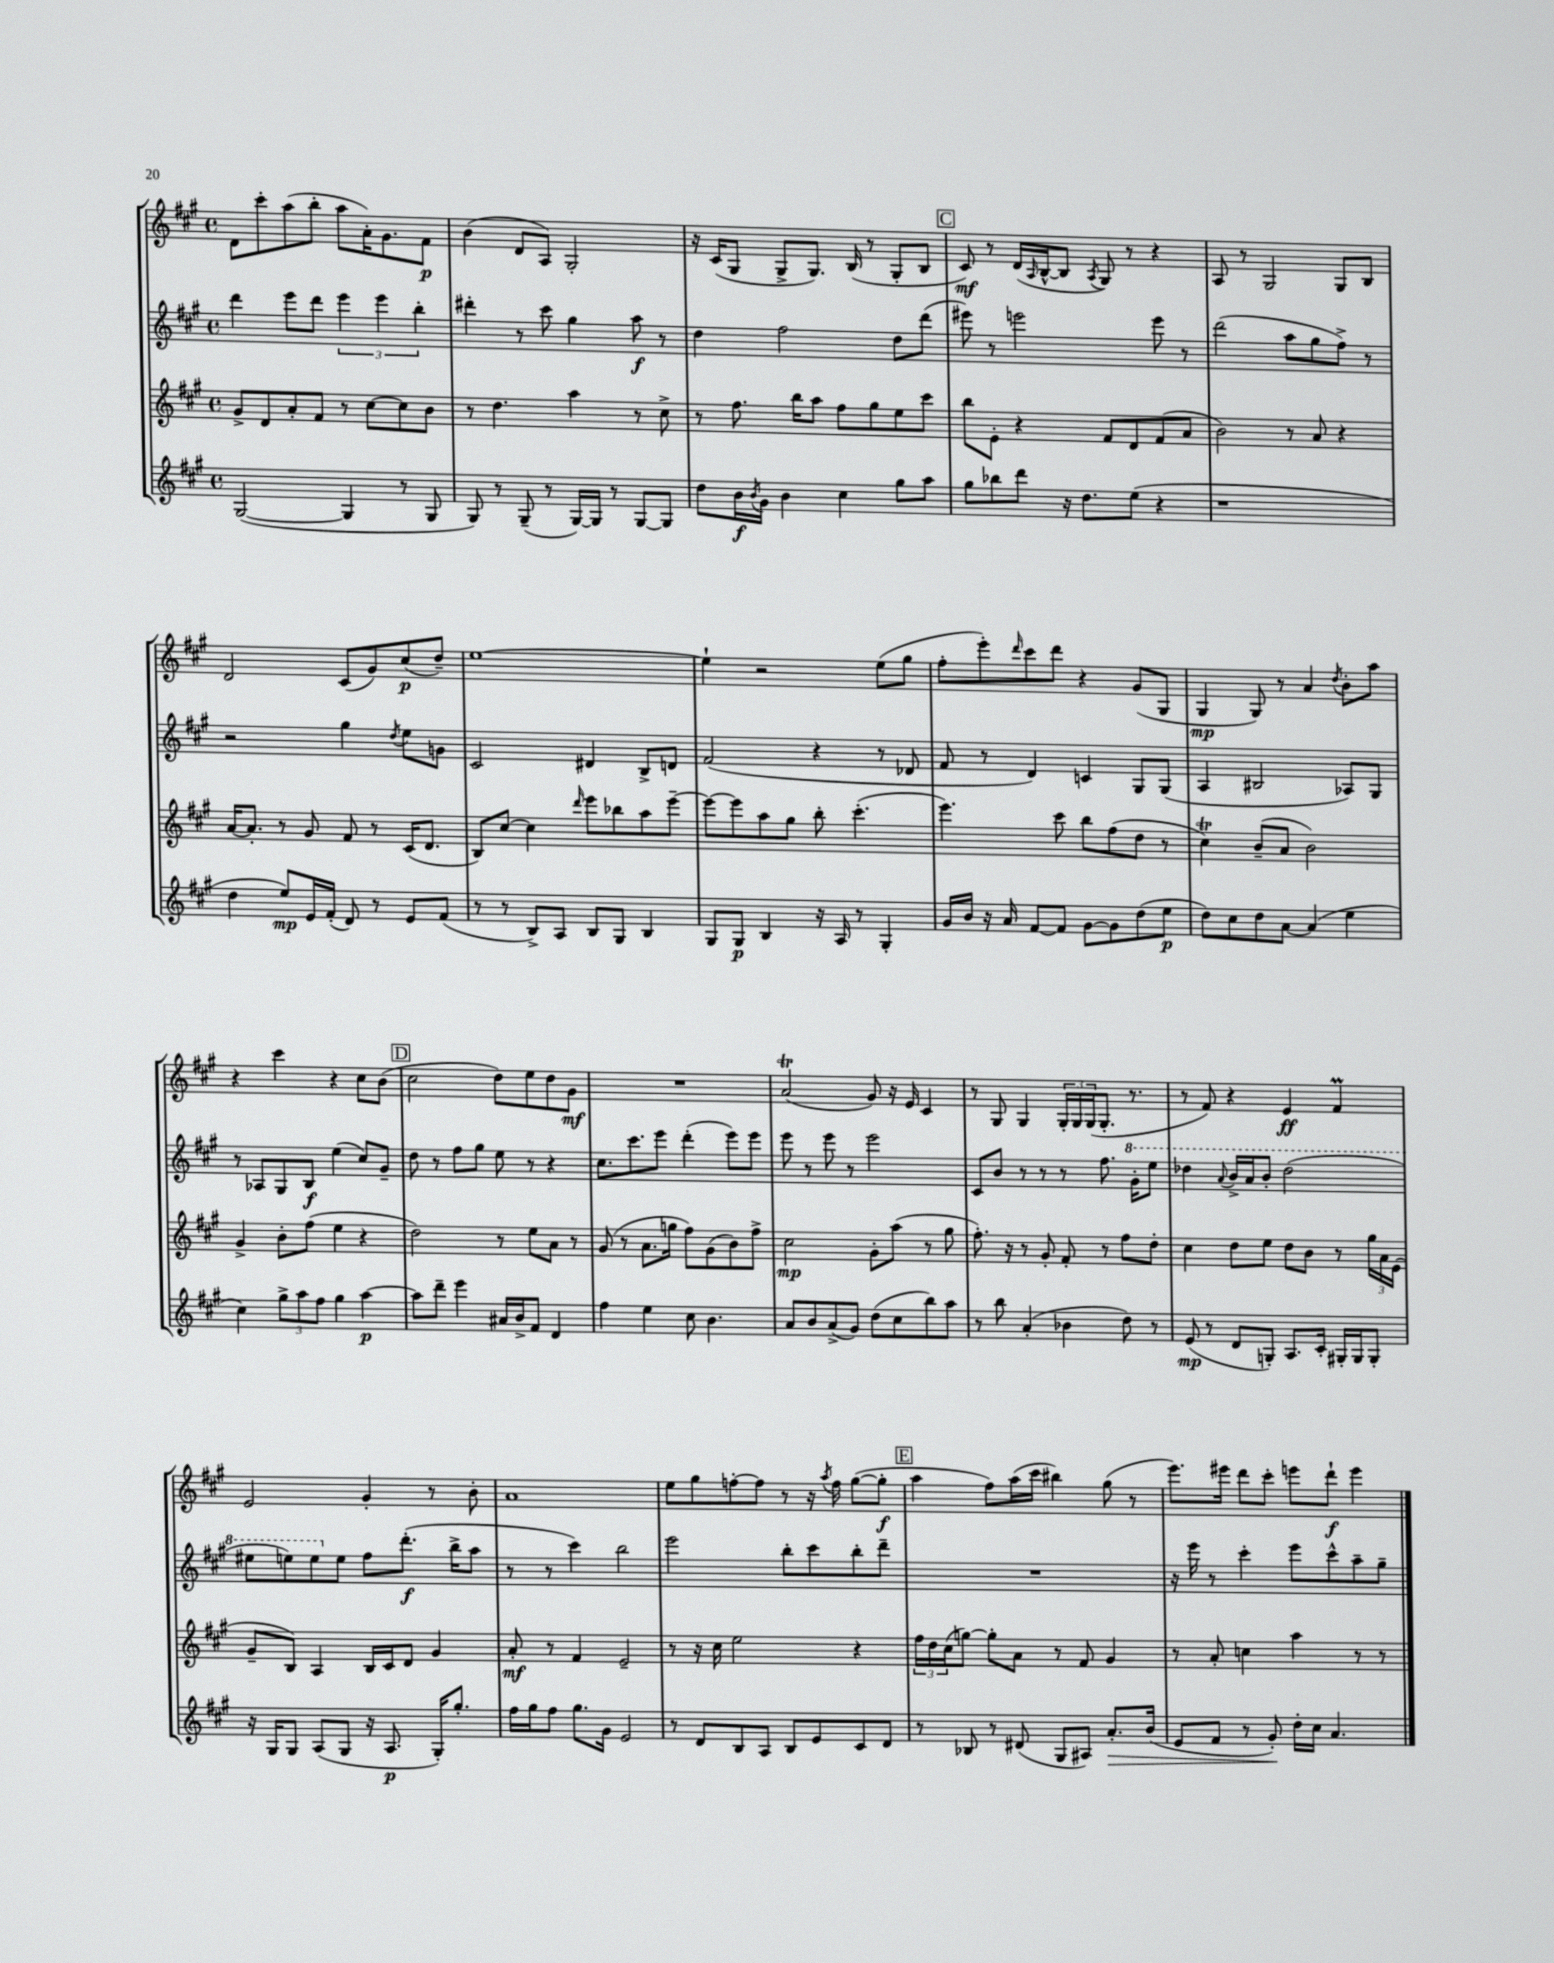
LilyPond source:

<<
\new StaffGroup <<
\new Staff = "s0" {
    \clef treble \key a \major \defaultTimeSignature \time 4/4
    d'8 cis'''8-. a''8( b''8-. a''8 a'16-.) gis'8. fis'8\p |
    b'4( d'8 a8) gis2-. |
    r16 cis'16( gis8 gis8-> gis8.) b16( r8 gis8-. b8 |
    \mark \markup { \box "C" } cis'8\mf) r8 d'16( \grace { a16 } b16~-^ b8 \acciaccatura { a8 } gis8) r8 r4 |
    a8 r8 gis2 gis8 b8 |
    d'2 cis'8( gis'8) cis''8\p( d''8--) |
    e''1~ |
    e''4-! r2 e''8( gis''8 |
    fis''8-. e'''8-.) \grace { d'''16 } cis'''8 d'''8 r4 gis'8( gis8 |
    gis4\mp gis8) r8 a'4 \acciaccatura { d''8 } b'8-. a''8 |
    r4 cis'''4 r4 cis''8 b'8( |
    \mark \markup { \box "D" } cis''2 d''8) e''8 d''8 gis'8\mf |
    R1 |
    a'2\trill( gis'8) r16 e'16 cis'4 |
    r8 gis8 gis4 \tuplet 3/2 { gis16-. gis16 gis16( } gis8.-. r8. |
    r8 fis'8) r4 e'4\ff fis'4\prall |
    e'2 gis'4-. r8 b'8-. |
    a'1 |
    e''8 gis''8 f''8~-. f''8 r8 r16 \acciaccatura { a''8 } f''16 gis''8~( gis''8-.\f |
    \mark \markup { \box "E" } a''4 fis''8) a''16( cis'''16 bis''4) gis''8( r8 |
    e'''8.) eis'''16 d'''8 cis'''8-. e'''8 d'''8-!\f e'''4 \bar "|." |
}
\new Staff = "s1" {
    \clef treble \key a \major \defaultTimeSignature \time 4/4
    d'''4 e'''8 d'''8 \tuplet 3/2 { e'''4 e'''4 b''4-. } |
    dis'''4-. r8 cis'''8 gis''4 a''8\f r8 |
    d''4 fis''2 d''8 d'''8( |
    \mark \markup { \box "C" } eis'''8) r8 e'''2 e'''8 r8 |
    d'''2( a''8 gis''8 fis''8->) r8 |
    r2 gis''4 \acciaccatura { d''8 } e''8 g'8 |
    cis'2 dis'4 b8-> d'8 |
    fis'2( r4 r8 des'8 |
    fis'8 r8 d'4) c'4 gis8 gis8( |
    a4 bis2 aes8) gis8 |
    r8 aes8 gis8 b8\f e''4( cis''8) gis'8-- |
    \mark \markup { \box "D" } d''8 r8 fis''8 gis''8 e''8 r8 r4 |
    cis''8. cis'''8. e'''8 d'''4-.( e'''8) e'''8 |
    e'''8 r8 e'''8 r8 e'''2 |
    cis'8 b'8 r8 r8 r8 fis''8. \ottava #1 gis''16-. e'''8 |
    des'''4 \appoggiatura { a''8 } b''16-> a''16 b''8-. des'''2( |
    eis'''8 e'''8) e'''8 \ottava #0 e''8 fis''8 d'''8.-.\f( b''16-> a''8 |
    r8 r8 cis'''4) b''2 |
    e'''2 b''8-. cis'''8 b''8-. d'''8-- |
    \mark \markup { \box "E" } R1 |
    r16 e'''16 r8 cis'''4-. e'''8 cis'''8-^ a''8-- gis''8-- \bar "|." |
}
\new Staff = "s2" {
    \clef treble \key a \major \defaultTimeSignature \time 4/4
    gis'8-> d'8 a'8-. fis'8 r8 cis''8~ cis''8 b'8 |
    r8 d''4. a''4 r8 cis''8-> |
    r8 fis''8. b''16 a''8 fis''8 gis''8 e''8 cis'''8 |
    \mark \markup { \box "C" } b''8 e'8-. r4 fis'8 d'8 fis'8( a'8 |
    b'2) r8 a'8 r4 |
    a'16~ a'8.-. r8 gis'8 fis'8 r8 cis'16( d'8. |
    b8) cis''8~ cis''4 \grace { d'''16 } e'''8 bes''8 a''8 e'''8~-- |
    e'''8~ e'''8 a''8 gis''8 b''8-. cis'''4.-.( |
    e'''4.) cis'''8 b''8 fis''8( d''8 r8 |
    cis''4\trill) b'8--( a'8 b'2) |
    gis'4-> b'8-. fis''8( e''4 r4 |
    \mark \markup { \box "D" } d''2) r8 e''8 a'8 r8 |
    gis'8( r8 a'8. g''16 fis''8) gis'8( b'8) fis''8-> |
    cis''2\mp gis'8-. a''8( r8 gis''8 |
    fis''8.-.) r16 r8 gis'8-. fis'8-. r8 fis''8 d''8-. |
    cis''4 d''8 e''8 d''8 b'8 r8 \tuplet 3/2 { gis''16 a'16 e'16( } |
    gis'8-- b8) a4 b16 cis'16 d'8 gis'4 |
    a'8-.\mf r8 fis'4 e'2-- |
    r8 r16 cis''16 e''2 r4 |
    \mark \markup { \box "E" } \tuplet 3/2 { fis''16 d''16 cis''16( } g''8~) g''8-. a'8 r8 fis'8 gis'4 |
    r8 a'8-. c''4 a''4 r8 r8 \bar "|." |
}
\new Staff = "s3" {
    \clef treble \key a \major \defaultTimeSignature \time 4/4
    gis2~( gis4 r8 gis8 |
    gis8) r8 gis8--( r8 gis16~) gis16 r8 gis8~ gis8 |
    d''8 b'16\f \acciaccatura { b'8 } gis'16 b'4 cis''4 gis''8 a''8 |
    \mark \markup { \box "C" } gis''8 bes''8 d'''8 r16 d''8. e''8( r4 |
    r1 |
    d''4 e''8\mp) e'16 fis'16-.( d'8) r8 e'8 fis'8( |
    r8 r8 b8->) a8 b8 gis8 b4 |
    gis8 gis8\p b4 r16 a16 r8 gis4-. |
    gis'16 b'16 r16 a'16 fis'8~ fis'8 gis'8~ gis'8 d''8( e''8\p |
    d''8) cis''8 d''8 a'8~ a'4( e''4 |
    cis''4) \tuplet 3/2 { gis''8-> a''8 fis''8 } gis''4 a''4~\p |
    \mark \markup { \box "D" } a''8 d'''8-- e'''4 ais'16 b'16-> fis'8 d'4 |
    fis''4 e''4 cis''8 b'4. |
    a'8 b'8 a'8->( gis'8) d''8( cis''8 b''8) a''8 |
    r8 b''8 a'4-.( bes'4 d''8) r8 |
    e'8\mp( r8 d'8 g8-.) a8. cis'16-. gis16-. gis16 gis8-. |
    r16 gis16 gis8 a8( gis8 r16 a8.\p gis16-.) gis''8.-. |
    fis''16 gis''16 fis''8 gis''8. gis'16 e'2 |
    r8 d'8 b8 a8 b8 e'8 cis'8 d'8 |
    \mark \markup { \box "E" } r8 bes8 r8 dis'8( gis8 ais8) a'8.-.\> b'16( |
    e'8 fis'8 r8 gis'8-.\!) d''16-. cis''16 a'4. \bar "|." |
}
>>
>>
\layout { \context { \Score \remove "Bar_number_engraver" } }
